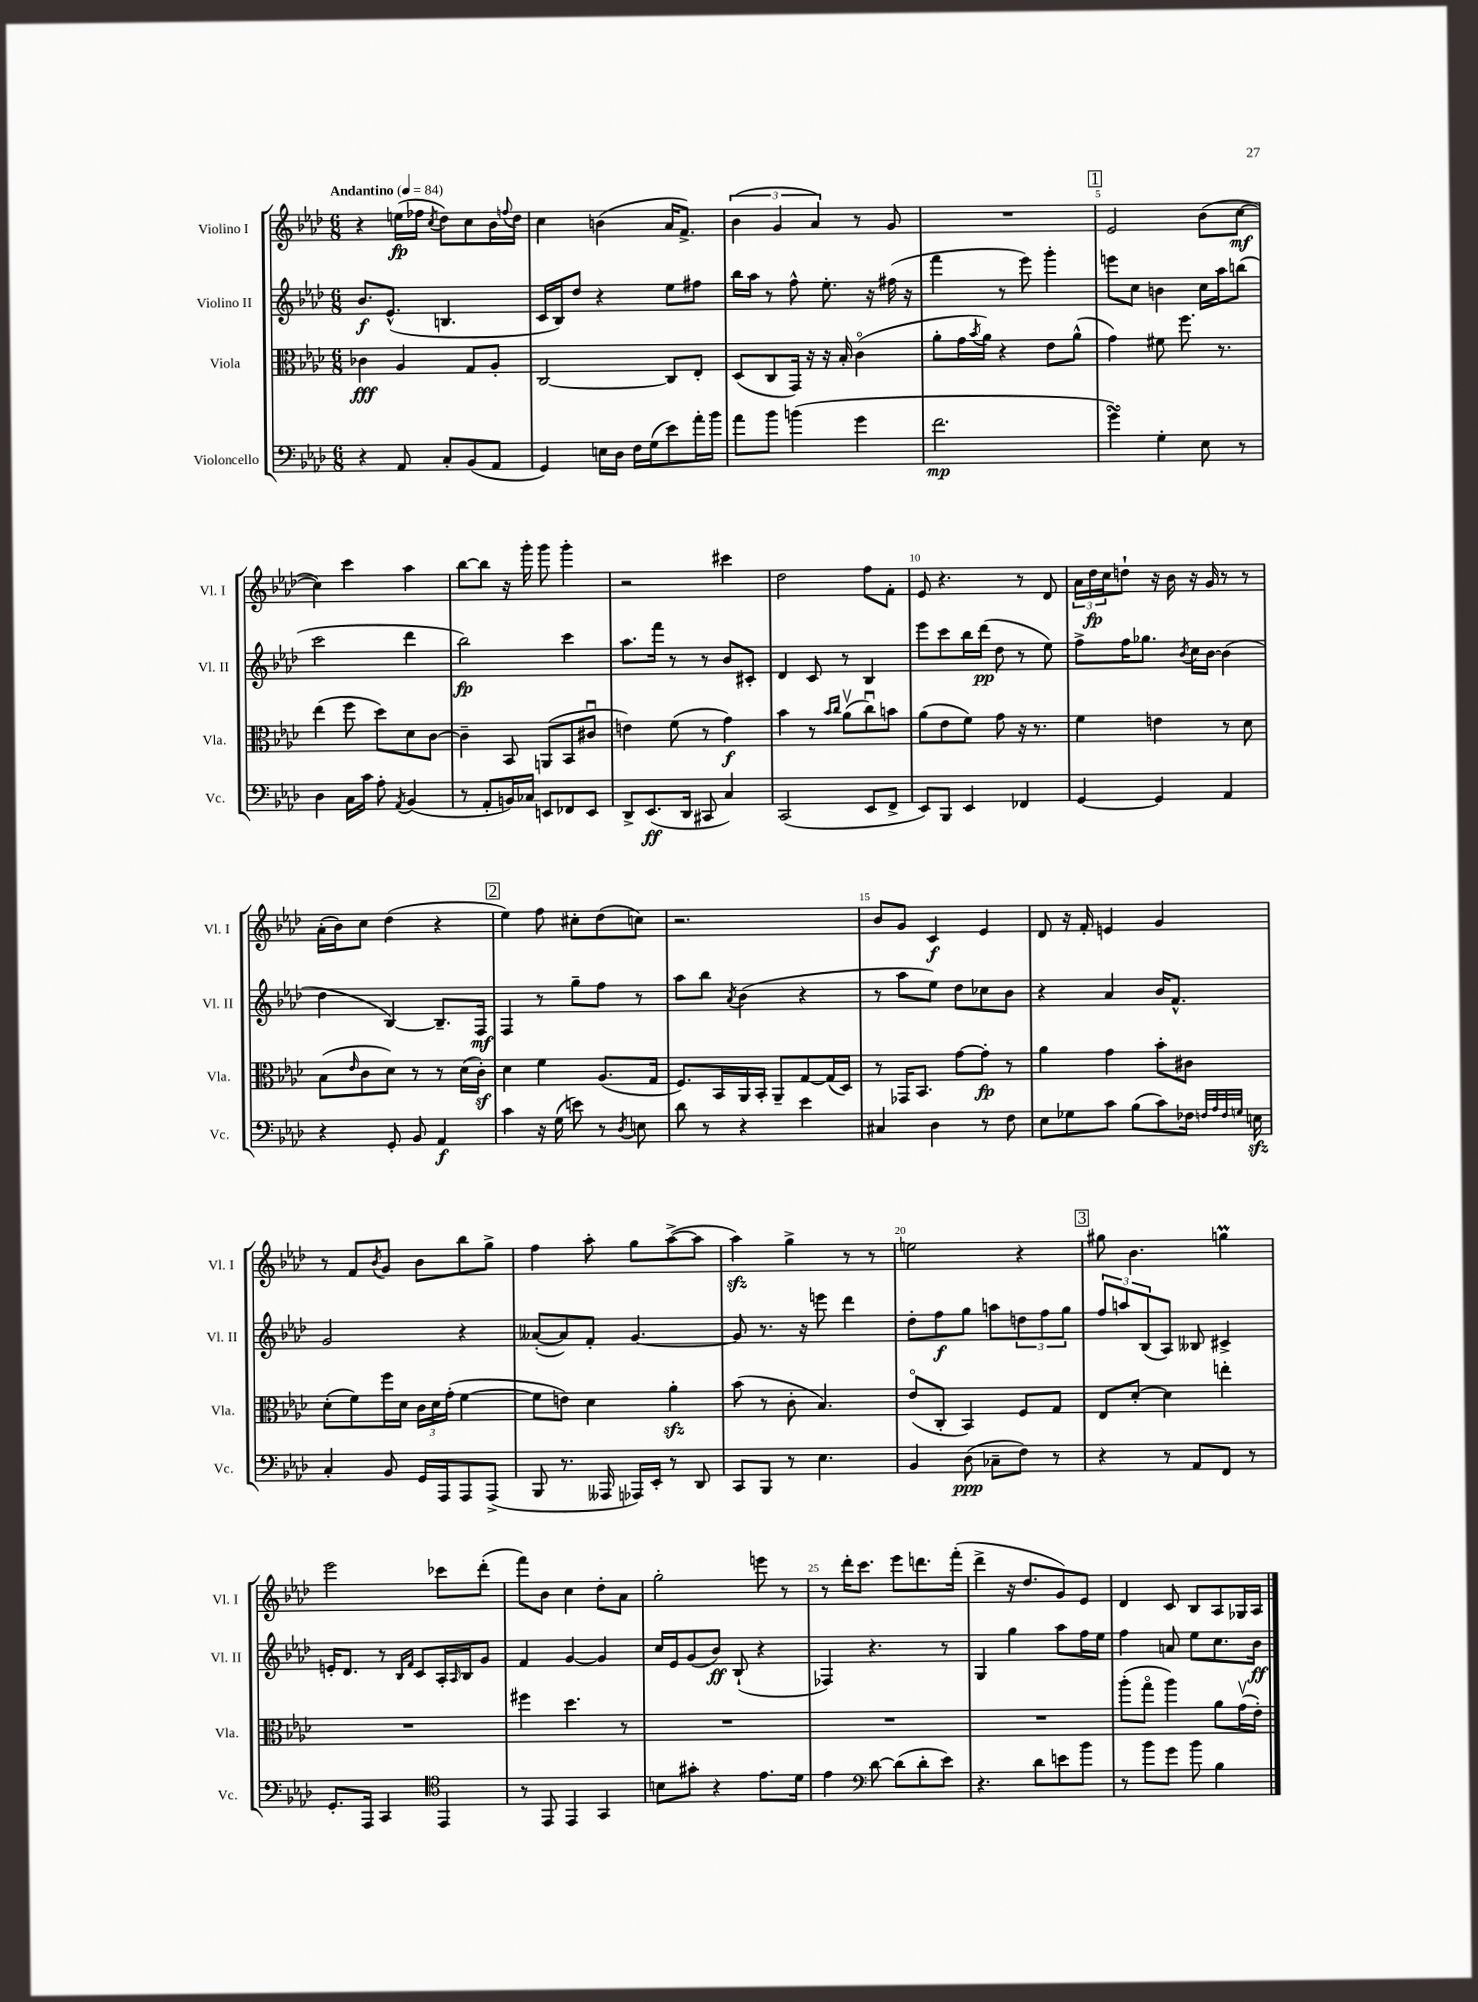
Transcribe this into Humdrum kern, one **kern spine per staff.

**kern	**dynam	**kern	**dynam	**kern	**dynam	**kern	**dynam
*part4	*part4	*part3	*part3	*part2	*part2	*part1	*part1
*staff4	*staff4	*staff3	*staff3	*staff2	*staff2	*staff1	*staff1
*I"Violoncello	*	*I"Viola	*	*I"Violino II	*	*I"Violino I	*
*I'Vc.	*	*I'Vla.	*	*I'Vl. II	*	*I'Vl. I	*
*clefF4	*	*clefC3	*	*clefG2	*	*clefG2	*
*k[b-e-a-d-]	*	*k[b-e-a-d-]	*	*k[b-e-a-d-]	*	*k[b-e-a-d-]	*
*M6/8	*	*M6/8	*	*M6/8	*	*M6/8	*
*MM84	*	*MM84	*	*MM84	*	*MM84	*
=1	=1	=1	=1	=1	=1	=1	=1
!	!	!	!	!	!	!LO:TX:a:B:t=Andantino	!
4r	.	4c-X\	fff	8.b-/L	f	4r	.
.	.	.	.	(8.e-^^/J	.	.	.
8AA-/	.	4A-/	.	.	.	(16een\LL	fp
.	.	.	.	.	.	16ff-X\JJ	.
.	.	.	.	.	.	8qcc/	.
8C'/L	.	.	.	4.Bn/	.	8dd-\L)	.
(8BB-/	.	8G/L	.	.	.	8cc\	.
8AA-/J	.	8A-'/J	.	.	.	16b-\L	.
.	.	.	.	.	.	8qqffn/	.
.	.	.	.	.	.	16dd-\JJ	.
=2	=2	=2	=2	=2	=2	=2	=2
4GG/)	.	[2C/	.	16c/LL	.	4cc\	.
.	.	.	.	16B-/J)	.	.	.
.	.	.	.	8dd-/J	.	.	.
16En\LL	.	.	.	4r	.	(4bn\	.
16D-\JJ	.	.	.	.	.	.	.
16F\LL	.	.	.	.	.	.	.
(16G\J	.	.	.	.	.	.	.
8e-\)	.	8C/L]	.	8ee-\L	.	16a-/KL	.
.	.	.	.	.	.	8.f^/J)	.
16a-'\L	.	8E-'/J	.	8ff#X\J	.	.	.
16b-\JJ	.	.	.	.	.	.	.
=3	=3	=3	=3	=3	=3	=3	=3
8a-\L	.	(8D-/L	.	16bb-\LL	.	(6b-\	.
.	.	.	.	16aa-\JJ	.	.	.
8b-\J	.	8C/	.	8r	.	.	.
.	.	.	.	.	.	6g/	.
(4bn\	.	16GG/Jk)	.	8ff^^\	.	.	.
.	.	16r	.	.	.	.	.
.	.	.	.	.	.	6a-/)	.
.	.	16r	.	8.ee-'\	.	.	.
.	.	16B-'/	.	.	.	.	.
4g\	.	(4c\	.	.	.	8r	.
.	.	.	.	16r	.	.	.
.	.	.	.	(16ff#X\	.	8g/	.
.	.	.	.	16r	.	.	.
=4	=4	=4	=4	=4	=4	=4	=4
2.f\	mp	8a-'\L	.	4fff\	.	2.r	.
.	.	16g\L	.	.	.	.	.
.	.	8qb-/	.	.	.	.	.
.	.	16a-\JJ)	.	.	.	.	.
.	.	4r	.	8r	.	.	.
.	.	.	.	8eee-\)	.	.	.
.	.	8e-\L	.	4ggg'\	.	.	.
.	.	(8a-^^\J	.	.	.	.	.
!!LO:REH:place=s1:t=1
=5	=5	=5	=5	=5	=5	=5	=5
4gsSsS\)	.	4g\)	.	8eeen\L	.	2e-/	.
.	.	.	.	8cc\J	.	.	.
4G'\	.	8f#X\	.	4bn\	.	.	.
.	.	8.ff\	.	.	.	.	.
8E-\	.	.	.	16cc\LL	.	(8b-\L	.
.	.	8.r	.	16aa-\J	.	.	.
8r	.	.	.	(8bbn\J	.	[8cc\J	mf
!!LO:LB:g=z
=6	=6	=6	=6	=6	=6	=6	=6
4D-\	.	(4ee-\	.	2ccc\	.	4cc\])	.
16C\LL	.	8ff\	.	.	.	4ccc\	.
16c\JJ	.	.	.	.	.	.	.
8A-'\	.	8dd-\L)	.	.	.	.	.
8qAA-/	.	.	.	.	.	.	.
(4BB-/	.	8d-\	.	4ddd-\	.	4aa-\	.
.	.	[8c\J	.	.	.	.	.
=7	=7	=7	=7	=7	=7	=7	=7
8r	.	4c~\]	.	2bb-\)	fp	[8bb-\L	.
8AA-'/L	.	.	.	.	.	8bb-\J]	.
16BBn/L)	.	8BB-/	.	.	.	16r	.
16C-X/JJ	.	.	.	.	.	16ggg'\	.
8EEn/L	.	(8AAn/L	.	.	.	8ggg\	.
8FF-X/	.	8BB-/	.	4ccc\	.	4ggg'\	.
8EE/J	.	8c#Xu/J	.	.	.	.	.
=8	=8	=8	=8	=8	=8	=8	=8
8DD-^/L	.	4en\)	.	8.aa-\L	.	2r	.
(8.EE-/	ff	.	.	.	.	.	.
.	.	.	.	16fff\Jk	.	.	.
.	.	(8f\	.	8r	.	.	.
16DD-/Jk	.	.	.	.	.	.	.
8CC#X/	.	8r	.	8r	.	.	.
4C/)	.	4g\)	f	8b-/L	.	4ccc#X\	.
.	.	.	.	8c#X'/J	.	.	.
=9	=9	=9	=9	=9	=9	=9	=9
(2CC/	.	4b-\	.	4d-/	.	2dd-\	.
.	.	8r	.	8c/	.	.	.
.	.	16qqb-/LL	.	.	.	.	.
.	.	16qqcc/JJ	.	.	.	.	.
.	.	(8a-v\L	.	8r	.	.	.
8EE-/L	.	8ccu\)	.	4B-/	.	8ff\L	.
8FF^/J	.	8bn\J	.	.	.	8f'\J	.
=10	=10	=10	=10	=10	=10	=10	=10
8EE-/L)	.	(8a-\L	.	8eee-\L	.	8e-/	.
8BBB-/J	.	8e-\	.	8ccc\	.	4.r	.
4EE-/	.	8f\J)	.	16bb-\L	.	.	.
.	.	.	.	(16ddd-\JJ	pp	.	.
.	.	8g\	.	8dd-\	.	.	.
4FF-X/	.	16r	.	8r	.	8r	.
.	.	8.r	.	.	.	.	.
.	.	.	.	8ee-\)	.	8d-/	.
=11	=11	=11	=11	=11	=11	=11	=11
[4GG/	.	4f\	.	8ff^\L	.	24a-\LL	.
.	.	.	.	.	.	24dd-\	fp
.	.	.	.	.	.	24cc\J	.
.	.	.	.	16ff\K	.	8ddn`\J	.
.	.	.	.	8.gg-X\J	.	.	.
4GG/]	.	4en\	.	.	.	16r	.
.	.	.	.	.	.	16b-\	.
.	.	.	.	8qb-/	.	.	.
.	.	.	.	16cc\LL	.	16r	.
.	.	.	.	[16b-\JJ	.	16g/	.
4AA-/	.	8r	.	(4b-\]	.	8r	.
.	.	8d-\	.	.	.	8r	.
!!LO:LB:g=z
=12	=12	=12	=12	=12	=12	=12	=12
4r	.	(8B-\L	.	4dd-\	.	(16a-'\LL	.
.	.	.	.	.	.	16b-\J)	.
.	.	16qqe-/	.	.	.	.	.
.	.	8c\	.	.	.	8cc\J	.
8GG'/	.	8d-\J)	.	[4B-/)	.	(4dd-\	.
8BB-/	.	8r	.	.	.	.	.
4AA-/	f	8r	.	8.B-~/L]	.	4r	.
.	.	(16d-\LL	.	.	.	.	.
.	.	16cz'\JJ)	.	16F/Jk	mf	.	.
!!LO:REH:place=s1:t=2
=13	=13	=13	=13	=13	=13	=13	=13
4c\	.	4d-\	.	4F/	.	4ee-\)	.
16r	.	4f\	.	8r	.	8ff\	.
(16G\	.	.	.	.	.	.	.
8en\)	.	.	.	8gg~\L	.	8cc#X'\L	.
8r	.	(8.A-/L	.	8ff\J	.	(8dd-\	.
8qD-/	.	.	.	.	.	.	.
8En\	.	.	.	8r	.	8ccn\J)	.
.	.	16G/Jk	.	.	.	.	.
=14	=14	=14	=14	=14	=14	=14	=14
8d-\	.	8.F/L)	.	8aa-\L	.	2.r	.
8r	.	.	.	8bb-\J	.	.	.
.	.	16BB-/L	.	.	.	.	.
.	.	.	.	8qa-/	.	.	.
4r	.	16AA-/	.	(4b-\	.	.	.
.	.	16BB-'/JJ	.	.	.	.	.
.	.	8AA-~/L	.	.	.	.	.
4e-\	.	[8G/	.	4r	.	.	.
.	.	(16G/L]	.	.	.	.	.
.	.	16D-/JJ)	.	.	.	.	.
=15	=15	=15	=15	=15	=15	=15	=15
4C#X/	.	8r	.	8r	.	8b-/L	.
.	.	16GG-X/KL	.	8aa-\L	.	8g/J	.
.	.	8.BB-/J	.	.	.	.	.
4D-\	.	.	.	8ee-\J)	.	4c/	f
.	.	[8g\L	.	8dd-\L	.	.	.
8r	.	8g'\J]	fp	8cc-X\	.	4e-/	.
8F\	.	8r	.	8b-\J	.	.	.
=16	=16	=16	=16	=16	=16	=16	=16
8E-\L	.	4a-\	.	4r	.	8d-/	.
8G-X\	.	.	.	.	.	16r	.
.	.	.	.	.	.	16f'/	.
8c\J	.	4g\	.	4a-/	.	4en/	.
(8B-\L	.	.	.	.	.	.	.
8c\)	.	8b-'\L	.	16b-/KL	.	4g/	.
.	.	.	.	8.f^^/J	.	.	.
16F-X\Jk	.	8c#X\J	.	.	.	.	.
32qqFn/LLL	.	.	.	.	.	.	.
32qqA-/	.	.	.	.	.	.	.
32qqF/	.	.	.	.	.	.	.
32qqGn/JJJ	.	.	.	.	.	.	.
16Enzz\	.	.	.	.	.	.	.
!!LO:LB:g=z
=17	=17	=17	=17	=17	=17	=17	=17
4C'/	.	(8d-'\L	.	2g/	.	8r	.
.	.	8f\)	.	.	.	8f/L	.
.	.	.	.	.	.	8qb-/	.
8BB-/	.	16ff\L	.	.	.	8g/J	.
.	.	16d-\JJ	.	.	.	.	.
16GG/LL	.	24c\LL	.	.	.	8b-\L	.
.	.	24d-\	.	.	.	.	.
16AAA-/J	.	.	.	.	.	.	.
.	.	(24g'\JJ	.	.	.	.	.
8AAA-/	.	[4f\	.	4r	.	8bb-\	.
(8AAA-^/J	.	.	.	.	.	8gg^\J	.
=18	=18	=18	=18	=18	=18	=18	=18
8BBB-/	.	8f\L]	.	([8a--X'/L	.	4ff\	.
8.r	.	8en\J)	.	8a--/])	.	.	.
.	.	4d-\	.	8f'/J	.	8aa-'\	.
16AAA--X/	.	.	.	.	.	.	.
16AAA-X/LL)	.	.	.	[4.g/	.	8gg\L	.
16EE-'/JJ	.	.	.	.	.	.	.
8r	.	4a-zz'\	.	.	.	([8aa-^\	.
8DD-/	.	.	.	.	.	8aa-\J]	.
=19	=19	=19	=19	=19	=19	=19	=19
8CC/L	.	(8b-\	.	8g/]	.	4aa-zz\)	.
8BBB-/J	.	8r	.	8.r	.	.	.
8r	.	8c'\	.	.	.	4gg^\	.
.	.	.	.	16r	.	.	.
4.E-\	.	4.B-/)	.	8eeen\	.	.	.
.	.	.	.	4ddd-\	.	8r	.
.	.	.	.	.	.	8r	.
=20	=20	=20	=20	=20	=20	=20	=20
4BB-/	.	(8e-/L	.	8dd-'\L	.	2een\	.
.	.	8C'/J	.	8ff\	f	.	.
(8D-\	ppp	4BB-/)	.	8gg\J	.	.	.
8C-X~\L	.	.	.	8aan\L	.	.	.
8F\J)	.	8F/L	.	12ddn\	.	4r	.
.	.	.	.	12ff\	.	.	.
8r	.	8G/J	.	.	.	.	.
.	.	.	.	12gg\J	.	.	.
!!LO:REH:place=s1:t=3
=21	=21	=21	=21	=21	=21	=21	=21
4r	.	8E-/L	.	12ff/L	.	8gg#X\	.
.	.	.	.	12aan/	.	.	.
.	.	[8d-'/J	.	.	.	4.b-\	.
.	.	.	.	(12B-/	.	.	.
8r	.	4d-\]	.	8A-/J)	.	.	.
8AA-/L	.	.	.	8B--X/	.	.	.
8FF/J	.	4een'\	.	4c#X^/	.	4ggnm\	.
8r	.	.	.	.	.	.	.
!!LO:LB:g=z
=22	=22	=22	=22	=22	=22	=22	=22
8.GG'/L	.	2.r	.	16en'/KL	.	2eee-\	.
.	.	.	.	8.d-/J	.	.	.
16AAA-/Jk	.	.	.	.	.	.	.
4CC/	.	.	.	8r	.	.	.
.	.	.	.	16qqB-/LL	.	.	.
.	.	.	.	16qqf/JJ	.	.	.
.	.	.	.	8c/L	.	.	.
*clefC4	*	*	*	*	*	*	*
4EE-/	.	.	.	16A-'/L	.	8ccc-X\L	.
.	.	.	.	16qqA-/	.	.	.
.	.	.	.	16B-/J	.	.	.
.	.	.	.	8g/J	.	(8ddd-'\J	.
=23	=23	=23	=23	=23	=23	=23	=23
8r	.	4ff#X\	.	4f/	.	8fff\L)	.
8EE-/	.	.	.	.	.	8b-\J	.
4EE-/	.	4.dd-\	.	[4g/	.	4cc\	.
4GG/	.	.	.	4g/]	.	8dd-'\L	.
.	.	8r	.	.	.	8a-\J	.
=24	=24	=24	=24	=24	=24	=24	=24
8Bn\L	.	2.r	.	16cc/LL	.	2gg'\	.
.	.	.	.	16e-/J	.	.	.
8g#X'\J	.	.	.	(8g/	.	.	.
4r	.	.	.	8b-/J)	ff	.	.
.	.	.	.	(8B-`/	.	.	.
8.e-\L	.	.	.	4r	.	8eeen\	.
.	.	.	.	.	.	8r	.
16d-\Jk	.	.	.	.	.	.	.
=25	=25	=25	=25	=25	=25	=25	=25
4e-\	.	2.r	.	4F-X/)	.	8r	.
.	.	.	.	.	.	16ddd-'\KL	.
.	.	.	.	.	.	8.ccc\J	.
*clefF4	*	*	*	*	*	*	*
[8d-\	.	.	.	4.r	.	.	.
(8d-\L]	.	.	.	.	.	8eee-\L	.
8d-'\	.	.	.	.	.	8.dddn\	.
8e-\J)	.	.	.	8r	.	.	.
.	.	.	.	.	.	(16fff'\Jk	.
=26	=26	=26	=26	=26	=26	=26	=26
4.r	.	2.r	.	4G/	.	4ddd-^\	.
.	.	.	.	4gg\	.	16r	.
.	.	.	.	.	.	8.dd-/L	.
8d-\L	.	.	.	.	.	.	.
8en\	.	.	.	8aa-\L	.	8g/)	.
8b-\J	.	.	.	16ff\L	.	8e-/J	.
.	.	.	.	16ee-\JJ	.	.	.
=27	=27	=27	=27	=27	=27	=27	=27
8r	.	(8aa-'\L	.	4ff\	.	4d-/	.
8b-\L	.	8gg\J	.	.	.	.	.
8g\J	.	4aa-\)	.	8an/	.	8c/	.
8b-\	.	.	.	8ee-\L	.	8B-/L	.
4B-\	.	8a-\L	.	8.cc\	.	8A-/	.
.	.	(16gv\L	.	.	.	16G-X/L	.
.	.	16e-'\JJ)	.	16b-\Jk	ff	16A-/JJ	.
==	==	==	==	==	==	==	==
*-	*-	*-	*-	*-	*-	*-	*-
